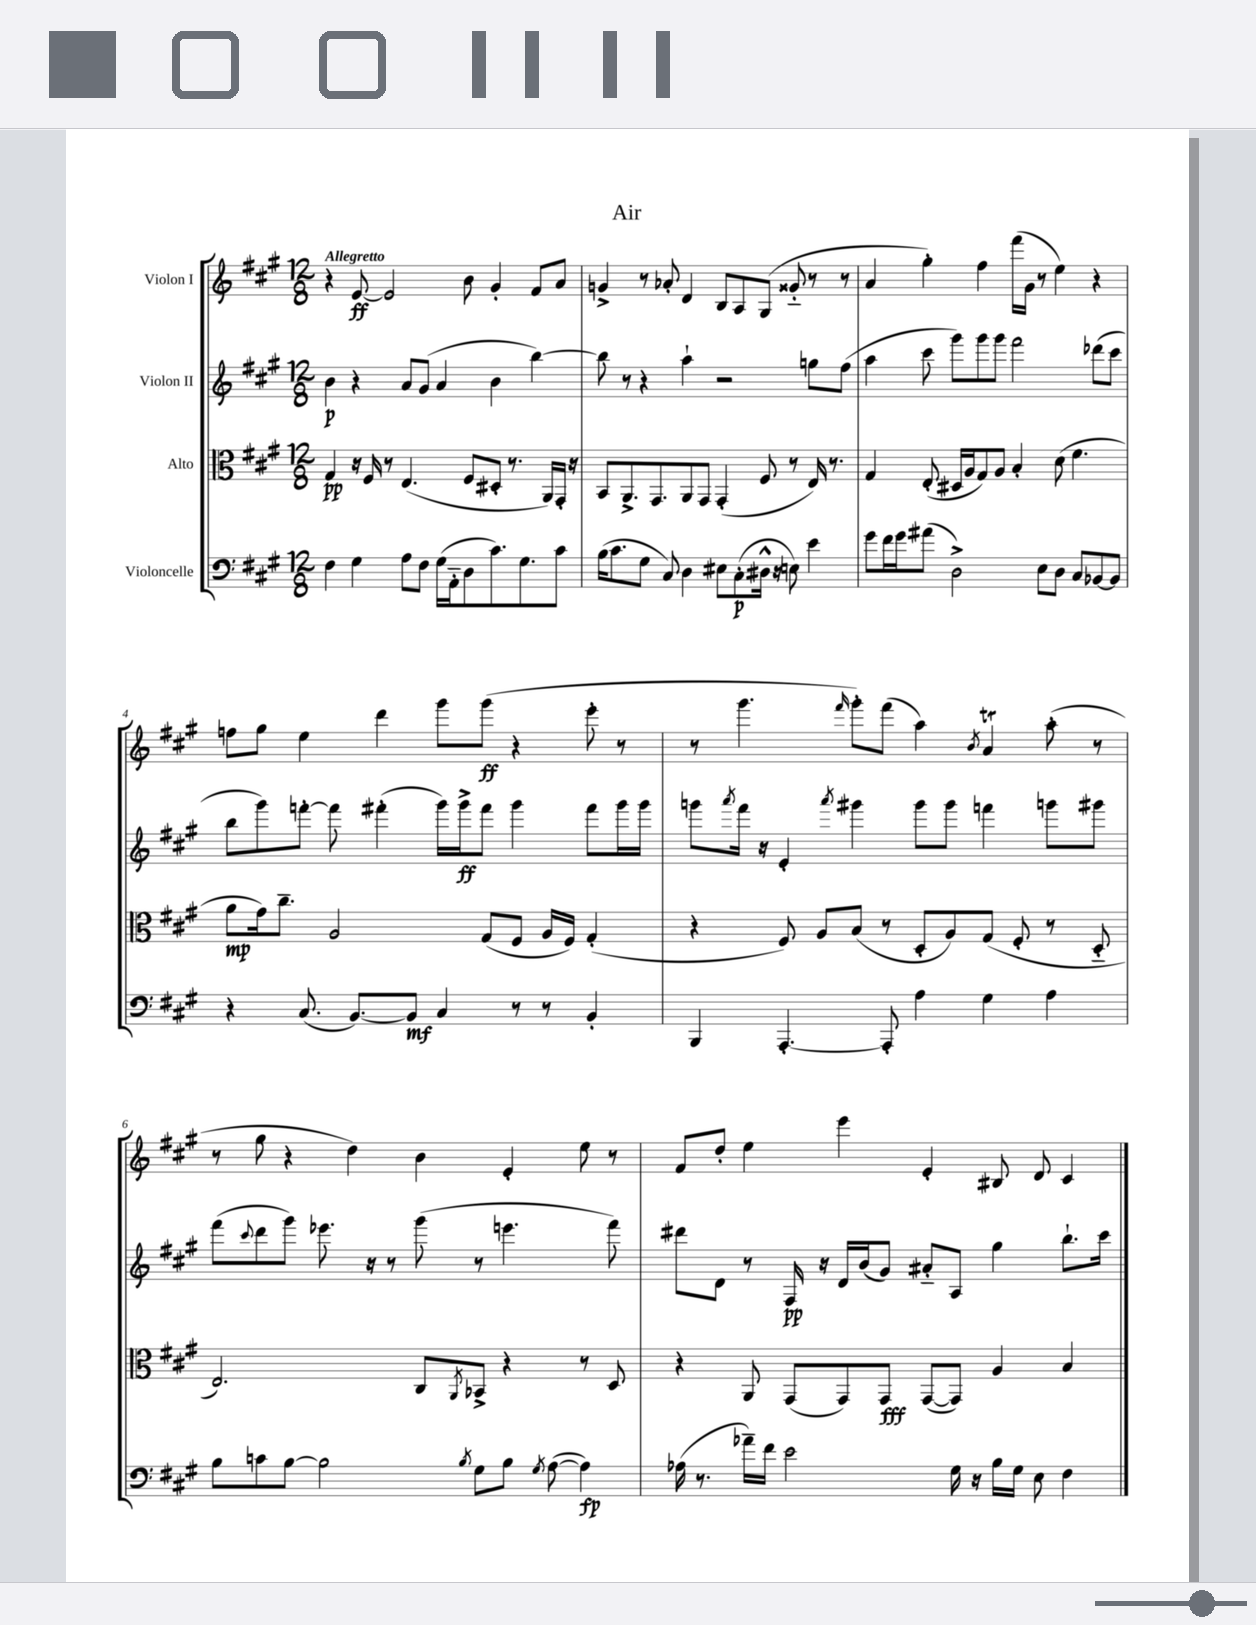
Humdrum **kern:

**kern	**dynam	**kern	**dynam	**kern	**dynam	**kern	**dynam
*part4	*part4	*part3	*part3	*part2	*part2	*part1	*part1
*staff4	*staff4	*staff3	*staff3	*staff2	*staff2	*staff1	*staff1
*I"Violoncelle	*	*I"Alto	*	*I"Violon II	*	*I"Violon I	*
*clefF4	*	*clefC3	*	*clefG2	*	*clefG2	*
*k[f#c#g#]	*	*k[f#c#g#]	*	*k[f#c#g#]	*	*k[f#c#g#]	*
*M12/8	*	*M12/8	*	*M12/8	*	*M12/8	*
=1	=1	=1	=1	=1	=1	=1	=1
!	!	!	!	!	!	!LO:TX:a:B:t=Allegretto	!
4F#\	.	4G#/	pp	4b\	p	4r	.
4G#\	.	16r	.	4r	.	[8e/	ff
.	.	16F#/	.	.	.	.	.
.	.	8r	.	.	.	2e/]	.
8A\L	.	(4.E/	.	8a/L	.	.	.
8F#\J	.	.	.	(8g#/J	.	.	.
(16G#\LL	.	.	.	4a/	.	.	.
16AA\J	.	.	.	.	.	.	.
8D\	.	8F#/L	.	.	.	8b\	.
8.c#\)	.	8D#X'/J	.	4b\	.	4g#'/	.
.	.	8.r	.	.	.	.	.
8.G#\	.	.	.	.	.	.	.
.	.	.	.	[4bb\)	.	8f#/L	.
.	.	16AA/LL)	.	.	.	.	.
8c#\J	.	16GG#'/JJ	.	.	.	8a/J	.
.	.	16r	.	.	.	.	.
=2	=2	=2	=2	=2	=2	=2	=2
(16B\KL	.	8BB/L	.	8bb\]	.	4gn^/	.
8.c#\	.	.	.	.	.	.	.
.	.	8.AA^/	.	8r	.	.	.
8G#\J	.	.	.	4r	.	8r	.
.	.	8.GG#/	.	.	.	.	.
8C#/)	.	.	.	.	.	8a-X'/	.
4D\	.	8AA/	.	4aa`\	.	4d/	.
.	.	8GG#/J	.	.	.	.	.
8E#X\L	.	(4GG#'/	.	2r	.	8B/L	.
(8C#'\	p	.	.	.	.	8A/	.
16D#X^^\Jk	.	8F#/	.	.	.	(8G#/J	.
16r	.	.	.	.	.	.	.
8En\)	.	8r	.	.	.	8g##X/	.
4e\	.	16E/)	.	8ggn\L	.	8r	.
.	.	8.r	.	.	.	.	.
.	.	.	.	(8ff#\J	.	8r	.
=3	=3	=3	=3	=3	=3	=3	=3
8g#\L	.	4G#/	.	4aa\	.	4a/	.
16f#\L	.	.	.	.	.	.	.
16g#\J	.	.	.	.	.	.	.
(8a#X\J	.	(8E'/	.	8ccc#\	.	4gg#'\)	.
2D^\)	.	16D#X/LL	.	8ggg#\L)	.	.	.
.	.	16A/J	.	.	.	.	.
.	.	8G#/)	.	8ggg#\	.	4ff#\	.
.	.	8A/J	.	8ggg#\J	.	.	.
.	.	4B'/	.	2fff#\	.	(16fff#\LL	.
.	.	.	.	.	.	16g#\JJ	.
8E\L	.	.	.	.	.	8r	.
8D\J	.	(8d\	.	.	.	4ee\)	.
8C#/L	.	4.f#\	.	.	.	.	.
[8BB-X/	.	.	.	(8ddd-X\L	.	4r	.
8BB-/J]	.	.	.	8ccc#\J	.	.	.
!!LO:LB:g=z
=4	=4	=4	=4	=4	=4	=4	=4
4r	.	8a\L	mp	8bb\L	.	8ffn\L	.
.	.	16g#\k)	.	8ggg#\)	.	8gg#\J	.
.	.	8.cc#~\J	.	.	.	.	.
(8.C#/	.	.	.	[8fffn'\J	.	4ee\	.
.	.	2A/	.	8fff\]	.	.	.
[8.BB/L)	.	.	.	.	.	.	.
.	.	.	.	(4fff#X'\	.	4ddd\	.
8BB/J]	mf	.	.	.	.	.	.
4C#/	.	.	.	16ggg#\LL)	.	8ggg#\L	.
.	.	.	.	16ggg#^\J	ff	.	.
.	.	(8G#/L	.	8fff#\J	.	(8ggg#\J	ff
8r	.	8F#/J	.	4ggg#\	.	4r	.
8r	.	16A/LL	.	.	.	.	.
.	.	16F#/JJ)	.	.	.	.	.
4BB'/	.	(4G#'/	.	8fff#\L	.	8eee'\	.
.	.	.	.	16ggg#\L	.	8r	.
.	.	.	.	16ggg#\JJ	.	.	.
=5	=5	=5	=5	=5	=5	=5	=5
4BBB/	.	4r	.	8gggn\L	.	8r	.
.	.	.	.	8qaaa/	.	.	.
.	.	.	.	16fff#\Jk	.	4.ggg#\	.
.	.	.	.	16r	.	.	.
[4.AAA'/	.	8F#/)	.	4e'/	.	.	.
.	.	8A/L	.	.	.	.	.
.	.	.	.	8qaaa/	.	16qqfff#/	.
.	.	(8B/J	.	4ggg#X\	.	8ggg#'\L)	.
8AAA'/]	.	8r	.	.	.	(8fff#\J	.
4A\	.	8D'/L	.	8ggg#\L	.	4aa\)	.
.	.	8A/)	.	8ggg#\J	.	.	.
.	.	.	.	.	.	8qb/	.
4G#\	.	(8G#/J	.	4fffn\	.	4aT/	.
.	.	8F#'/	.	.	.	.	.
4A\	.	8r	.	8gggn\L	.	(8aa'\	.
.	.	8D/	.	8ggg#X\J	.	8r	.
!!LO:LB:g=z
=6	=6	=6	=6	=6	=6	=6	=6
8B\L	.	2.E/)	.	(8fff#\L	.	8r	.
.	.	.	.	8qqccc#/	.	.	.
8cn\	.	.	.	8ddd\	.	8gg#\	.
[8B\J	.	.	.	8ggg#\J)	.	4r	.
2B\]	.	.	.	8.eee-X\	.	.	.
.	.	.	.	.	.	4dd\)	.
.	.	.	.	16r	.	.	.
.	.	.	.	8r	.	.	.
.	.	8C#/L	.	(8ggg#\	.	4b\	.
8qB/	.	8qAA/	.	.	.	.	.
8G#\L	.	8BB-X^/J	.	8r	.	.	.
8B\J	.	4r	.	4.eeen\	.	4e'/	.
8qG#/	.	.	.	.	.	.	.
([8A\	.	.	.	.	.	.	.
4A\])	fp	8r	.	.	.	8ee\	.
.	.	8D/	.	8fff#\)	.	8r	.
=7	=7	=7	=7	=7	=7	=7	=7
(16A-X\	.	4r	.	8ddd#X\L	.	8f#/L	.
8.r	.	.	.	.	.	.	.
.	.	.	.	8d\J	.	8dd'/J	.
16a-X~\LL)	.	8AA/	.	8r	.	4ee\	.
16f#\JJ	.	.	.	.	.	.	.
2e\	.	(8GG#/L	.	16F#/	pp	.	.
.	.	.	.	16r	.	.	.
.	.	8GG#/)	.	16d/LL	.	4eee\	.
.	.	.	.	(16b/J	.	.	.
.	.	8GG#/J	fff	8g#/J)	.	.	.
.	.	([8GG#/L	.	8a#X/L	.	4e'/	.
16G#\	.	8GG#/J])	.	8A/J	.	.	.
16r	.	.	.	.	.	.	.
16B\LL	.	4A/	.	4gg#\	.	8B#X/	.
16G#\JJ	.	.	.	.	.	.	.
8E\	.	.	.	.	.	8d/	.
4F#\	.	4B/	.	8.bb`\L	.	4c#/	.
.	.	.	.	16ccc#\Jk	.	.	.
==	==	==	==	==	==	==	==
*-	*-	*-	*-	*-	*-	*-	*-
